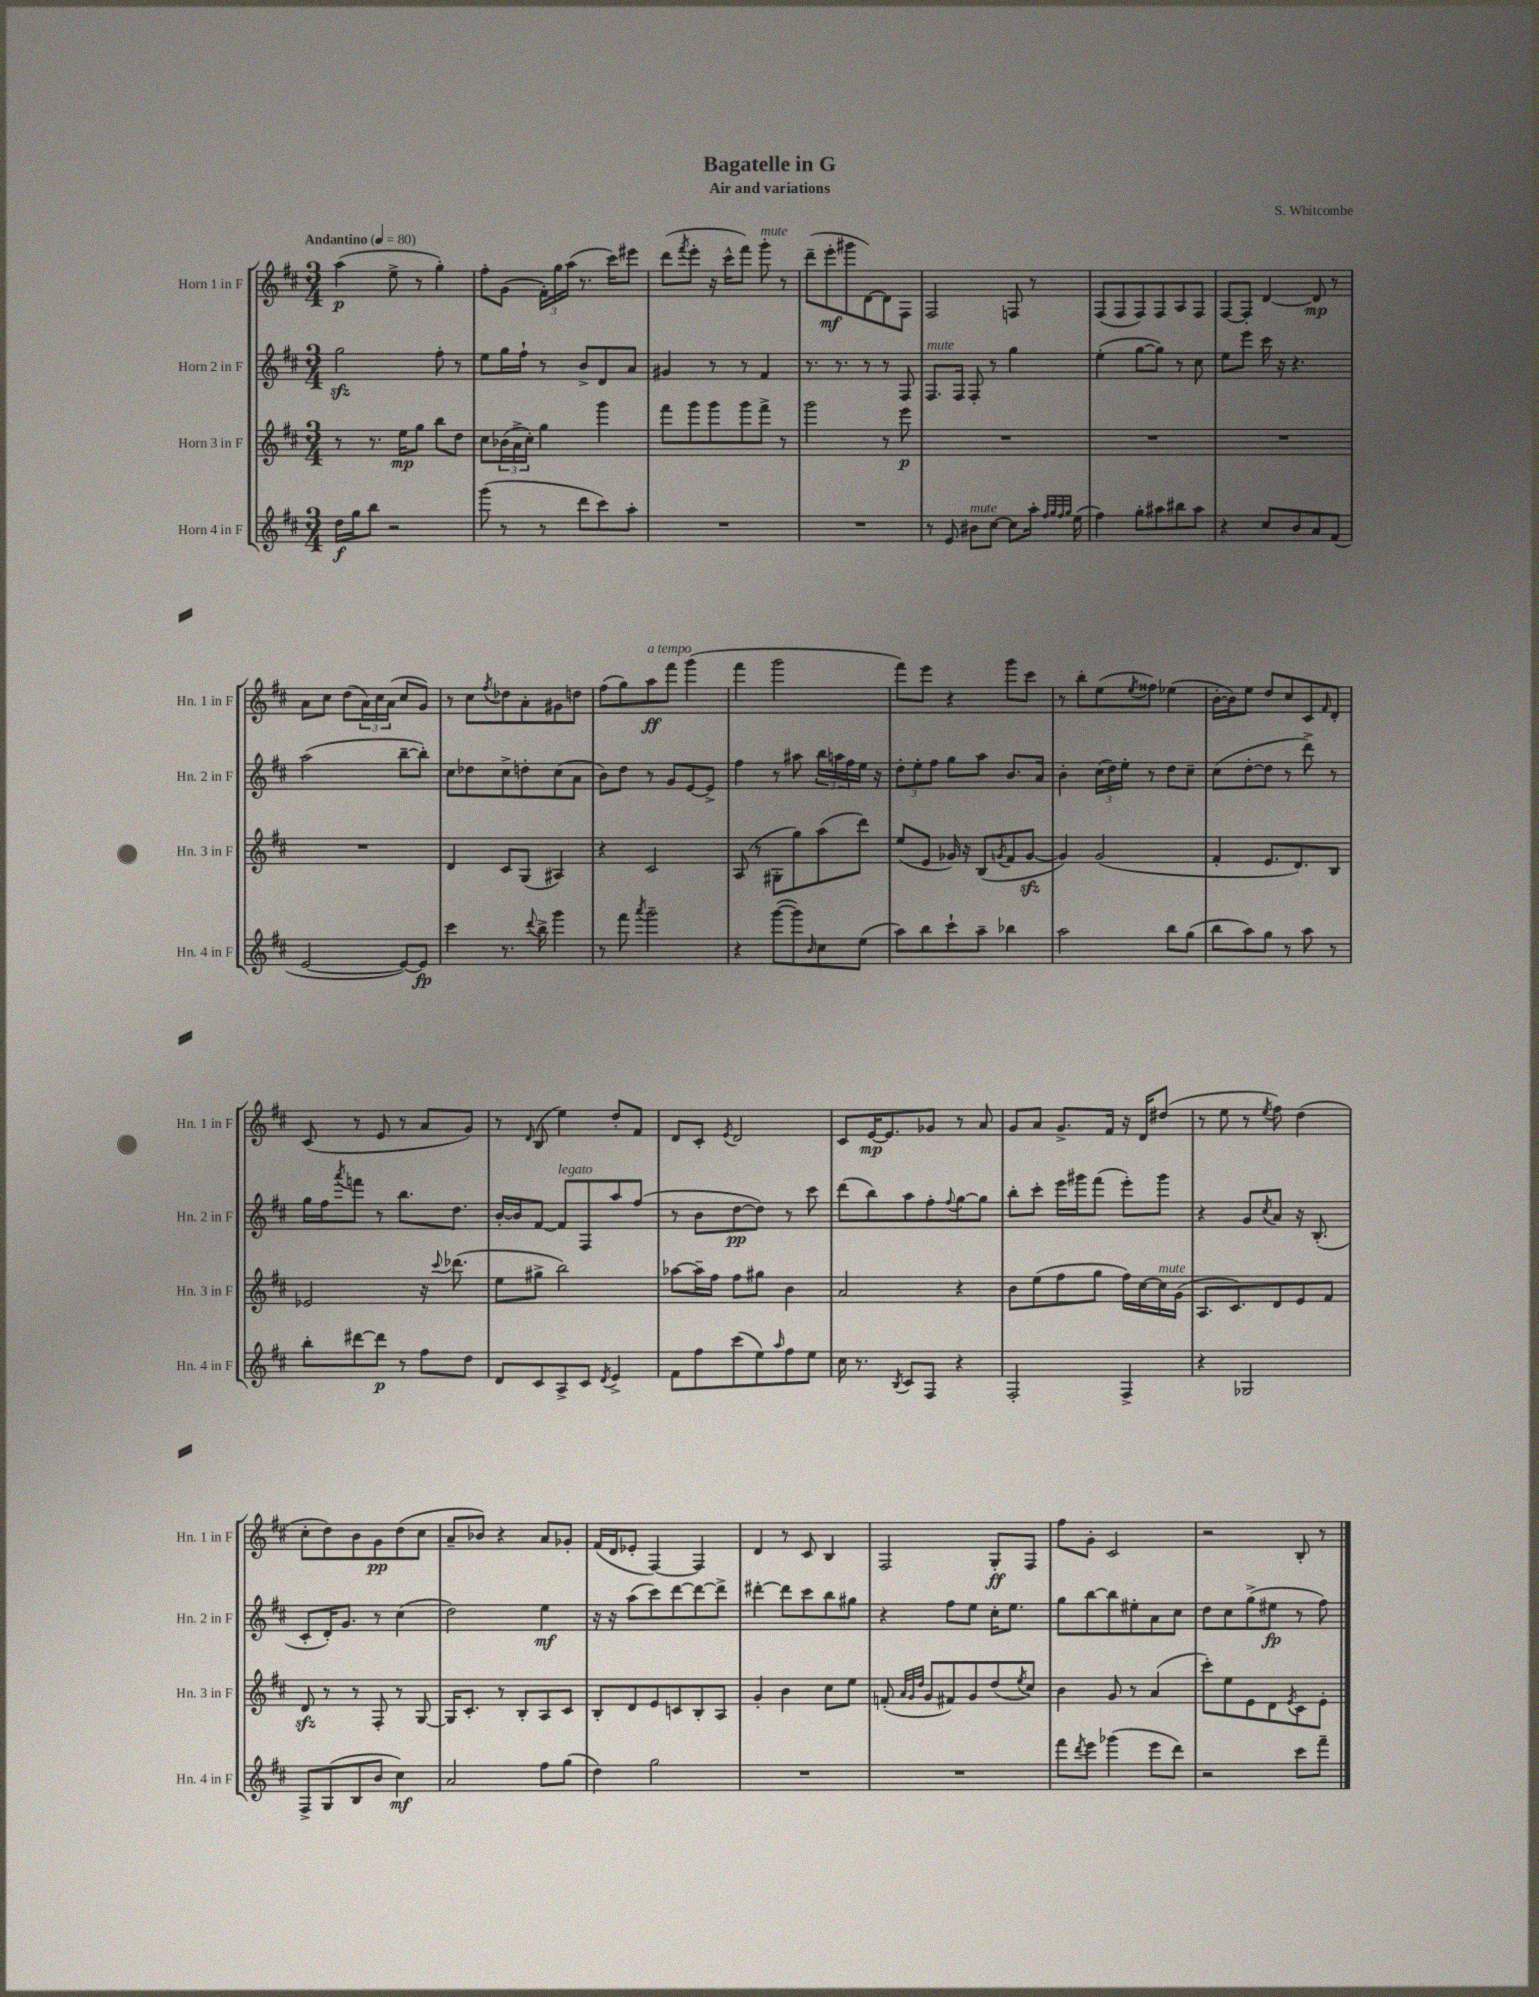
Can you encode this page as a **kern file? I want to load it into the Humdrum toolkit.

**kern	**dynam	**kern	**dynam	**kern	**dynam	**kern	**dynam
*part4	*part4	*part3	*part3	*part2	*part2	*part1	*part1
*staff4	*staff4	*staff3	*staff3	*staff2	*staff2	*staff1	*staff1
*I"Horn 4 in F	*	*I"Horn 3 in F	*	*I"Horn 2 in F	*	*I"Horn 1 in F	*
*I'Hn. 4 in F	*	*I'Hn. 3 in F	*	*I'Hn. 2 in F	*	*I'Hn. 1 in F	*
*clefG2	*	*clefG2	*	*clefG2	*	*clefG2	*
*k[f#c#]	*	*k[f#c#]	*	*k[f#c#]	*	*k[f#c#]	*
*M3/4	*	*M3/4	*	*M3/4	*	*M3/4	*
*MM80	*	*MM80	*	*MM80	*	*MM80	*
=1	=1	=1	=1	=1	=1	=1	=1
!	!	!	!	!	!	!LO:TX:a:B:t=Andantino	!
16dd\LL	f	8r	.	2ggzz\	.	(4aa\	p
16gg\J	.	.	.	.	.	.	.
8bb\J	.	8.r	.	.	.	.	.
2r	.	.	.	.	.	8ee^\	.
.	.	16ee\KL	mp	.	.	.	.
.	.	8gg\J	.	.	.	8r	.
.	.	8bb\L	.	8ff#'\	.	4gg'\)	.
.	.	8dd\J	.	8r	.	.	.
=2	=2	=2	=2	=2	=2	=2	=2
(8ggg\	.	8cc#\L	.	8ee\L	.	8ff#'\L	.
8r	.	(24b-X\L	.	16gg\L	.	(8g\J	.
.	.	24a^\	.	.	.	.	.
.	.	.	.	16ff#`\JJ	.	.	.
.	.	24cc#'\JJ)	.	.	.	.	.
8r	.	4gg\	.	8r	.	24f#'\LL)	.
.	.	.	.	.	.	24gg\	.
.	.	.	.	.	.	(24aa\JJ	.
8ddd\L	.	.	.	8b^/L	.	8.r	.
8ccc#\)	.	4ggg\	.	8d/	.	.	.
.	.	.	.	.	.	16ccc#\KL)	.
8aa'\J	.	.	.	8a/J	.	8eee#X\J	.
=3	=3	=3	=3	=3	=3	=3	=3
2.r	.	8fff#\L	.	4g#X/	.	(8ddd\L	.
.	.	.	.	.	.	8qfff#/	.
.	.	8ggg\	.	.	.	8eee'\J	.
.	.	8ggg\	.	8r	.	16r	.
.	.	.	.	.	.	16ccc#^^\KL	.
.	.	8ggg\	.	8r	.	8fff#\J)	.
!	!	!	!	!	!	!LO:TX:a:i:t=mute	!
.	.	8fff#^\J	.	4f#/	.	8ggg'\	.
.	.	8r	.	.	.	8r	.
=4	=4	=4	=4	=4	=4	=4	=4
2.r	.	2ggg\	.	8.r	.	(8ddd~\L	.
.	.	.	.	.	.	8eee'\	mf
.	.	.	.	8.r	.	.	.
.	.	.	.	.	.	8ggg#X\	.
.	.	.	.	8r	.	[8d\)	.
.	.	8r	.	8r	.	8d\]	.
.	.	8eee\	p	8F#/	.	8F#\J	.
=5	=5	=5	=5	=5	=5	=5	=5
!	!	!	!	!LO:TX:a:i:t=mute	!	!	!
8r	.	2.r	.	8.F#/L	.	2F#/	.
8e/	.	.	.	.	.	.	.
.	.	.	.	16F#/Jk	.	.	.
!LO:TX:a:i:t=mute	!	!	!	!	!	!	!
8b#X\L	.	.	.	8F#'/	.	.	.
[8cc#\J	.	.	.	8r	.	.	.
8cc#\L]	.	.	.	4gg\	.	8Fn/	.
16aa'\Jk	.	.	.	.	.	8r	.
32qqff#/LLL	.	.	.	.	.	.	.
32qqgg/	.	.	.	.	.	.	.
32qqff#/	.	.	.	.	.	.	.
32qqgg/JJJ	.	.	.	.	.	.	.
(16ee\	.	.	.	.	.	.	.
=6	=6	=6	=6	=6	=6	=6	=6
4ff#\)	.	2.r	.	(4ee'\	.	(8F#/L	.
.	.	.	.	.	.	8F#/	.
8gg'\L	.	.	.	[8gg\L	.	8F#/)	.
8aa#X\	.	.	.	8gg\J])	.	8F#/	.
8bb#X\	.	.	.	8r	.	8A/	.
8aa#\J	.	.	.	8cc#\	.	8F#/J	.
=7	=7	=7	=7	=7	=7	=7	=7
4r	.	2.r	.	8ee\L	.	[8F#/L	.
.	.	.	.	8eee\J	.	8F#'/J]	.
8cc#/L	.	.	.	16ccc#\	.	[4d/	.
.	.	.	.	16r	.	.	.
8b/	.	.	.	4.r	.	.	.
8a/	.	.	.	.	.	8d/]	mp
(8f#/J	.	.	.	.	.	8r	.
!!LO:LB:g=z
=8	=8	=8	=8	=8	=8	=8	=8
[2e/	.	2.r	.	(2aa\	.	8a\L	.
.	.	.	.	.	.	8cc#\J	.
.	.	.	.	.	.	(8dd\L	.
.	.	.	.	.	.	24a\L)	.
.	.	.	.	.	.	24cc#\	.
.	.	.	.	.	.	(24a\JJ	.
8e/L_)	.	.	.	[8bb~\L	.	8cc#/L	.
8e/J]	fp	.	.	8bb'\J])	.	8g/J)	.
=9	=9	=9	=9	=9	=9	=9	=9
4ccc#\	.	4d/	.	8cc#\L	.	8r	.
.	.	.	.	8dd-X\	.	8cc#\L	.
.	.	.	.	.	.	8qff#/	.
8.r	.	8c#/L	.	8cc#^\	.	8dd-X\	.
.	.	(8G/J	.	8ddn'\	.	8a'\	.
8qqddd/	.	.	.	.	.	.	.
16bb^\	.	.	.	.	.	.	.
4ggg\	.	4A#X/)	.	(8cc#\	.	8g#X\	.
.	.	.	.	8a\J	.	8ddn\J	.
=10	=10	=10	=10	=10	=10	=10	=10
8r	.	4r	.	8b\L)	.	(8ff#\L	.
8fff#\	.	.	.	8dd\J	.	8gg\)	.
8qaaa/	.	.	.	.	.	.	.
!	!	!	!	!	!	!LO:TX:a:i:t=a tempo	!
2ggg~\	.	2c#/	.	8r	.	8aa\	ff
.	.	.	.	8g/L	.	8fff#\J	.
.	.	.	.	[8e/	.	(4ggg\	.
.	.	.	.	8e^/J]	.	.	.
=11	=11	=11	=11	=11	=11	=11	=11
4r	.	(8A/	.	4ff#\	.	4fff#\	.
.	.	8r	.	.	.	.	.
([8ggg\L	.	8G#X'\L	.	8r	.	2ggg\	.
8ggg\])	.	8gg\)	.	8aa#X\	.	.	.
16qqb/	.	.	.	.	.	.	.
8cc#\	.	(8aa\	.	24bb\LL	.	.	.
.	.	.	.	24aan\	.	.	.
.	.	.	.	24ff#\	.	.	.
(8ee\J	.	8ddd\J)	.	16ee\JJ	.	.	.
.	.	.	.	16r	.	.	.
=12	=12	=12	=12	=12	=12	=12	=12
8aa\L)	.	(8ee/L	.	12dd'\L	.	8fff#\L)	.
.	.	.	.	12ee'\	.	.	.
8bb\	.	8e/J	.	.	.	8eee\J	.
.	.	.	.	12ff#\J	.	.	.
8ccc#`\	.	16g-X/)	.	8gg\L	.	4r	.
.	.	16r	.	.	.	.	.
8aa~\J	.	(8B/L	.	8aa\J	.	.	.
.	.	8qgn/	.	.	.	.	.
4bb-X\	.	8f#/	.	8.b/L	.	8ggg\L	.
.	.	[8gzz/J	.	.	.	8ccc#\J	.
.	.	.	.	16a/Jk	.	.	.
=13	=13	=13	=13	=13	=13	=13	=13
2aa\	.	4g/])	.	4b'\	.	8r	.
.	.	.	.	.	.	8bb'\L	.
.	.	(2g/	.	(24cc#\LL	.	(8ee\	.
.	.	.	.	24dd\)	.	.	.
.	.	.	.	24ee'\JJ	.	.	.
.	.	.	.	.	.	8qee/	.
.	.	.	.	8r	.	8ff##X\J)	.
8bb\L	.	.	.	8dd\L	.	(4ee-X\	.
(8gg\J	.	.	.	8cc#~\J	.	.	.
=14	=14	=14	=14	=14	=14	=14	=14
8bb\L	.	4f#'/	.	(8cc#\L	.	[16b'\LL	.
.	.	.	.	.	.	16b\J])	.
8aa\)	.	.	.	[8dd'\	.	8ee\J	.
8gg\J	.	8.e/L	.	8dd\J]	.	8dd/L	.
8r	.	.	.	8r	.	8cc#/	.
.	.	8.d/)	.	.	.	.	.
8aa\	.	.	.	8ddd^\)	.	8c#/	.
.	.	.	.	.	.	16qqf#/	.
8r	.	8B/J	.	8r	.	8d'/J	.
!!LO:LB:g=z
=15	=15	=15	=15	=15	=15	=15	=15
8bb'\L	.	2e-X/	.	16gg\LL	.	(8c#/	.
.	.	.	.	16ff#\J	.	.	.
.	.	.	.	8qaaa/	.	.	.
[8ddd#X\	.	.	.	8fffn\J	.	8r	.
8ddd#\J]	p	.	.	8r	.	8e/	.
8r	.	.	.	8.bb\L	.	8r	.
8ff#\L	.	16r	.	.	.	8a/L	.
.	.	8qqccc#/	.	.	.	.	.
.	.	(8.ddd-X\	.	8.dd\J	.	.	.
8dd\J	.	.	.	.	.	8g/J)	.
=16	=16	=16	=16	=16	=16	=16	=16
8d/L	.	8ee\L	.	[16b'/LL	.	8r	.
.	.	.	.	16b/J]	.	.	.
.	.	.	.	.	.	16qqd/	.
8c#/	.	8gg#X^\J	.	[8f#/J	.	(8B/	.
!	!	!	!	!LO:TX:a:i:t=legato	!	!	!
8A^/	.	2bb\)	.	8f#/L]	.	4ee\)	.
8c#/J	.	.	.	8F#/	.	.	.
8qd/	.	.	.	.	.	.	.
4e^/	.	.	.	8aa/	.	8dd'/L	.
.	.	.	.	(8ff#/J	.	8f#/J	.
=17	=17	=17	=17	=17	=17	=17	=17
8f#\L	.	[8aa-X\L	.	8r	.	8d/L	.
8ff#\	.	16aa-~\L]	.	8b\L	.	8c#'/J	.
.	.	16ff#\JJ	.	.	.	.	.
.	.	.	.	.	.	8qe/	.
(8ccc#\	.	8ff#\L	.	[8dd\	pp	2d/	.
8ee\)	.	8gg#X\J	.	8dd\J])	.	.	.
16qqaa/	.	.	.	.	.	.	.
8ff#\	.	4b\	.	8r	.	.	.
8ee\J	.	.	.	8ccc#\	.	.	.
=18	=18	=18	=18	=18	=18	=18	=18
16cc#\	.	2a/	.	(8ddd\L	.	8c#/L	.
8.r	.	.	.	.	.	.	.
.	.	.	.	8bb\)	.	[16e/K	mp
.	.	.	.	.	.	8.e/]	.
8qB/	.	.	.	.	.	.	.
8c#/L	.	.	.	8aa\	.	.	.
8F#/J	.	.	.	8ff#'\	.	8g-X/J	.
.	.	.	.	8qqff#/	.	.	.
4r	.	4r	.	[8gg\	.	8r	.
.	.	.	.	8gg\J]	.	8a/	.
=19	=19	=19	=19	=19	=19	=19	=19
2F#'/	.	8b\L	.	8bb'\L	.	8g/L	.
.	.	(8ee\	.	8ccc#'\J	.	8a/J	.
.	.	8ff#\	.	16eee\LL	.	8.g^/L	.
.	.	.	.	16ggg#X\J	.	.	.
.	.	8gg\J	.	(8fff#\J	.	.	.
.	.	.	.	.	.	16f#/Jk	.
4F#^/	.	16ff#\LL)	.	8eee'\L)	.	16r	.
.	.	[16cc#\	.	.	.	16d/KL	.
!	!	!LO:TX:a:i:t=mute	!	!	!	!	!
.	.	16cc#\]	.	8ggg#\J	.	(8dd#X/J	.
.	.	(16g\JJ	.	.	.	.	.
=20	=20	=20	=20	=20	=20	=20	=20
4r	.	8.A/L	.	4r	.	8r	.
.	.	.	.	.	.	8ee\	.
.	.	8.c#/)	.	.	.	.	.
2G-X/	.	.	.	8g/L	.	8r	.
.	.	.	.	8qcc#/	.	8qee/	.
.	.	8d/	.	8a/J	.	8ff#\)	.
.	.	8e/	.	16r	.	(4dd\	.
.	.	.	.	(8.B'/	.	.	.
.	.	8f#/J	.	.	.	.	.
!!LO:LB:g=z
=21	=21	=21	=21	=21	=21	=21	=21
8F#^/L	.	8dzz/	.	8c#'/L	.	8cc#'\L	.
(8G/	.	8r	.	16d'/K)	.	8dd\)	.
.	.	.	.	8.g/J	.	.	.
8B/	.	8r	.	.	.	8b\	.
8b/J	.	8F#'/	.	8r	.	8g\	pp
4cc#\)	mf	8r	.	(4cc#\	.	(8dd\	.
.	.	[8G/	.	.	.	8cc#\J	.
=22	=22	=22	=22	=22	=22	=22	=22
2a/	.	16G/KL]	.	2dd\)	.	8a~/L	.
.	.	8.c#'/J	.	.	.	.	.
.	.	.	.	.	.	8b-X/J)	.
.	.	8r	.	.	.	4r	.
.	.	8B'/L	.	.	.	.	.
8ff#\L	.	8A/	.	4ee\	mf	8a/L	.
(8gg\J	.	8c#/J	.	.	.	8g-X'/J	.
=23	=23	=23	=23	=23	=23	=23	=23
4dd\)	.	8B'/L	.	16r	.	(16f#/LL	.
.	.	.	.	16r	.	16d/J	.
.	.	8d/	.	(8aa\L	.	8e-X'/J	.
2gg\	.	8e/	.	8ccc#\)	.	[4F#/)	.
.	.	8cn/	.	[8ddd\	.	.	.
.	.	8B'/	.	8ddd\_	.	4F#/]	.
.	.	8A/J	.	8ddd^\J]	.	.	.
=24	=24	=24	=24	=24	=24	=24	=24
2.r	.	4g'/	.	[4ddd#X'\	.	4d/	.
.	.	4b\	.	8ddd#\L]	.	8r	.
.	.	.	.	8ccc#\	.	8c#/	.
.	.	8cc#\L	.	8bb\	.	4B/	.
.	.	8ee\J	.	8gg#X\J	.	.	.
=25	=25	=25	=25	=25	=25	=25	=25
2.r	.	(8fn'/	.	4r	.	2F#/	.
.	.	32qqa/LLL	.	.	.	.	.
.	.	32qqg/	.	.	.	.	.
.	.	32qqdd/JJJ	.	.	.	.	.
.	.	8g/L	.	.	.	.	.
.	.	8f#X/)	.	8ff#\L	.	.	.
.	.	8g/	.	8ee\J	.	.	.
.	.	(8dd/	.	16cc#'\KL	.	8G'/L	ff
.	.	.	.	8.ee\J	.	.	.
.	.	8qee/	.	.	.	.	.
.	.	8cc#/J)	.	.	.	8F#/J	.
=26	=26	=26	=26	=26	=26	=26	=26
8fff#\L	.	4b\	.	8gg\L	.	8ff#\L	.
8qddd/	.	.	.	.	.	.	.
8eee\J	.	.	.	[8bb\	.	8g'\J	.
(4ggg-X\	.	8g/	.	8bb\]	.	2c#/	.
.	.	8r	.	8ee#X'\	.	.	.
8eee\L	.	(4a/	.	8a\	.	.	.
8ddd\J)	.	.	.	8cc#\J	.	.	.
=27	=27	=27	=27	=27	=27	=27	=27
2r	.	8ccc#'\L)	.	8dd\L	.	2r	.
.	.	8ee\	.	8cc#\	.	.	.
.	.	8e\	.	(8gg^\	.	.	.
.	.	8d\	.	8ee#X\J	fp	.	.
.	.	8qe/	.	.	.	.	.
8ccc#\L	.	8c#\	.	8r	.	8B'/	.
8fff#~\J	.	8e'\J	.	8ff#\)	.	8r	.
==	==	==	==	==	==	==	==
*-	*-	*-	*-	*-	*-	*-	*-
